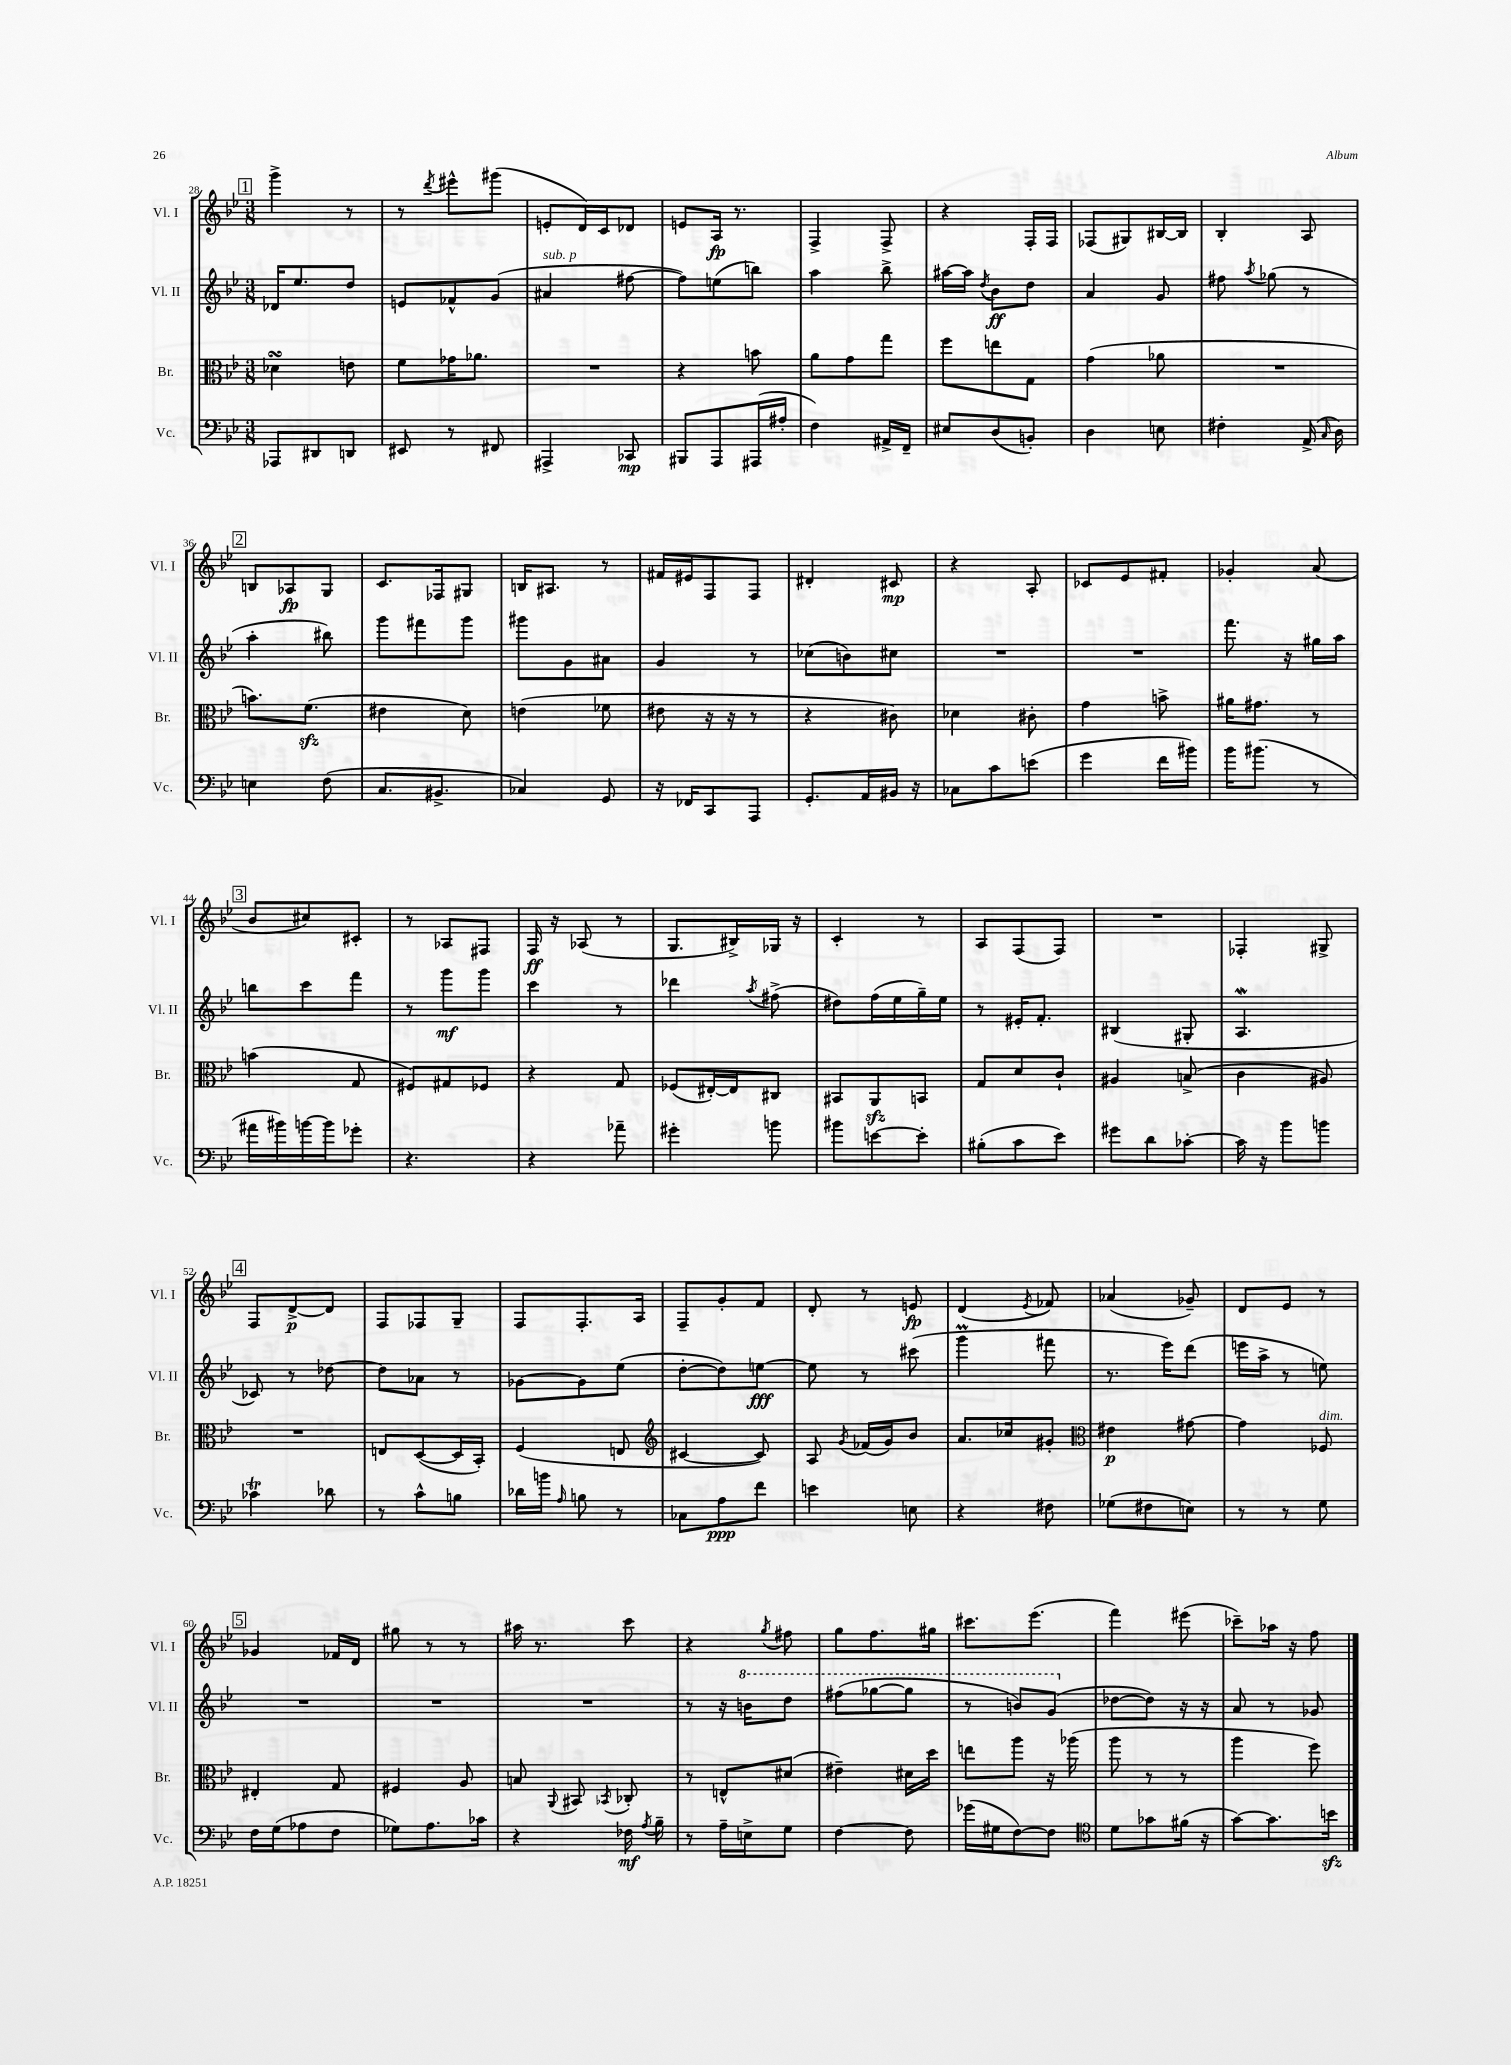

**kern	**kern	**kern	**kern
*staff4	*staff3	*staff2	*staff1
*clefF4	*clefC3	*clefG2	*clefG2
*k[b-e-]	*k[b-e-]	*k[b-e-]	*k[b-e-]
*M3/8	*M3/8	*M3/8	*M3/8
8AAA-	4d-	16d-	4ggg^
.	.	8.ee-	.
8DD#	.	.	.
8DD	8e	8dd	8r
=	=	=	=
8EE#	8f	8e	8r
.	.	.	8qddd
8r	16g-	8f-^^	8eee#^^
.	8.a-	.	.
8FF#	.	(8g	(8ggg#
=	=	=	=
4AAA#^	4.r	4a#	8e'
.	.	.	16d)
.	.	.	16c
8CC-	.	[8ff#	8d-
=	=	=	=
8BBB#	4r	8ff#])	8e
8AAA	.	(8ee	16A
.	.	.	8.r
(16AAA#	8b	8bb)	.
16A#'	.	.	.
=	=	=	=
4F)	8a	4aa	4F^
.	8g	.	.
16AA#^	8gg	8bb-^	8F^
16FF~	.	.	.
=	=	=	=
8E#	8ff	[16aa#	4r
.	.	16aa#]	.
.	.	8qdd	.
(8D	8ee	8b-	.
8BB')	8G	8dd	16F'
.	.	.	16F
=	=	=	=
4D	(4g	4a	(8F-
.	.	.	8G#)
8E	8a-	8g	[16B#
.	.	.	16B#]
=	=	=	=
4F#'	4.r	8ff#	4B-'
.	.	8qaa	.
.	.	(8gg-	.
(16AA^	.	8r	8A
16qqC	.	.	.
16D)	.	.	.
=	=	=	=
4E	8.b)	4aa'	8B
.	.	.	8A-
.	(8.f	.	.
(8F	.	8bb#)	8G
=	=	=	=
8.C	4e#	8ggg	8.c
.	.	8fff#	.
8.BB#^	.	.	16F-
.	8d)	8ggg	8G#
=	=	=	=
4C-)	(4e	8ggg#	16B
.	.	.	8.A#
.	.	8g	.
8GG	8f-	8a#	8r
=	=	=	=
16r	8e#	4g	16f#
16FF-	.	.	16e#
8CC	16r	.	8F
.	16r	.	.
8AAA	8r	8r	8F
=	=	=	=
8.GG'	4r	(8cc-	4d#'
.	.	8b)	.
16AA	.	.	.
16BB#	8c#)	8cc#	8c#
16r	.	.	.
=	=	=	=
8C-	4d-	4.r	4r
8c	.	.	.
(8e	8c#'	.	8A'
=	=	=	=
4g	4g	4.r	8c-
.	.	.	8e-
16f	8b^	.	8f#'
16b#)	.	.	.
=	=	=	=
16b-	16a#	8.fff	4g-'
(8.b#	8.g#	.	.
.	.	16r	.
8r	8r	16gg#	(8a
.	.	16aa	.
=	=	=	=
16a#	(4b	8bb	8b-
16b#)	.	.	.
[16b	.	8ccc	8cc#)
16b]	.	.	.
8g-'	8G	8fff	8c#'
=	=	=	=
4.r	8F#)	8r	8r
.	8G#	8ggg	8A-
.	8F-	8ggg	8F#
=	=	=	=
4r	4r	4ccc	16F
.	.	.	16r
.	.	.	(8A-
8a-~	8G	8r	8r
=	=	=	=
4g#'	(8F-	4ddd-	8.G
.	[16E#')	.	.
.	16E#]	.	16B#^)
.	.	8qaa	.
8b	8C#	(8ff#^	16G-
.	.	.	16r
=	=	=	=
8b#	8BB#	8dd#)	4c'
[8e	8AA	(16ff	.
.	.	16ee-	.
8e']	8BB	16gg~)	8r
.	.	16ee-	.
=	=	=	=
(8B#'	8G	8r	8A
8c	8d	16e#'	(8F
.	.	8.f'	.
8e-)	8c`	.	8F)
=	=	=	=
8g#	4A#	(4B#	4.r
8d	.	.	.
[8c-'	(8B^	8G#'	.
=	=	=	=
16c-]	4c	4.A	4F-'
16r	.	.	.
8b-	.	.	.
8b	8A#)	.	8G#^
=	=	=	=
4c-	4.r	8c-)	8F
.	.	8r	[8d^
8d-	.	[8dd-	8d]
=	=	=	=
8r	8E	8dd-]	8F
8c^^	([8D	8a-	8F-
8B	16D]	8r	8G~
.	16BB-')	.	.
=	=	=	=
16d-	(4F	[8g-	8F
16b	.	.	.
16qqA	.	.	.
8B	.	8g-]	8.F'
8r	8E	(8ee-	.
.	.	.	16A
=	=	=	=
*	*clefG2	*	*
8C-	[4c#	[8dd'	8F~
8A	.	8dd])	8g'
8f	8c#])	[8ee	8f
=	=	=	=
4e	8A	8ee]	8d'
.	8qg	.	.
.	(16f-	8r	8r
.	16g)	.	.
8E	8b-	(8ccc#	8e
=	=	=	=
4r	8.a	4ggg	(4d
.	16cc-	.	.
.	.	.	8qe-
8F#	8g#'	8fff#	8f-)
=	=	=	=
*	*clefC3	*	*
(8G-	4e#	8.r	(4a-
8F#	.	.	.
.	.	16eee-)	.
8E)	[8g#	(8ddd	8g-~)
=	=	=	=
8r	4g#]	16eee	8d
.	.	16aa^	.
8r	.	8r	8e-
8G	8F-	8ee)	8r
=	=	=	=
16F	4E#'	4.r	4g-
(16G	.	.	.
8A-	.	.	.
8F	8G	.	16f-
.	.	.	16d
=	=	=	=
8G-)	4F#	4.r	8gg#
8.A	.	.	8r
.	8A	.	8r
16c-	.	.	.
=	=	=	=
4r	8B	4.r	16aa#
.	.	.	8.r
.	8qqAA	.	.
.	8BB#	.	.
.	8qBB-	.	.
16F-	8C-'	.	8ccc
8qA	.	.	.
16B-~	.	.	.
=	=	=	=
8r	8r	8r	4r
16A~	8E^^	16r	.
16E^	.	16bb	.
.	.	.	8qgg
8G	(8d#	8ddd	8ff#
=	=	=	=
[4F	4e#~)	(8fff#	8gg
.	.	[8ggg-	8.ff
8F]	16d#	8ggg-]	.
.	16dd	.	16gg#
=	=	=	=
(16g-	8ee	8r	8.ccc#
16G#	.	.	.
[8F)	8aa	8bb)	.
.	.	.	(8.eee-
8F]	16r	(8gg	.
.	(16aa-	.	.
=	=	=	=
*clefC4	*	*	*
8d	8aa	[8dd-	4fff)
8g-	8r	8dd-])	.
(16f#	8r	16r	(8eee#
16r	.	16r	.
=	=	=	=
[8g)	4aa	8a	8ccc-~)
8.g]	.	8r	16aa-
.	.	.	16r
.	8ff)	8g-	8ff
16b	.	.	.
==	==	==	==
*-	*-	*-	*-
